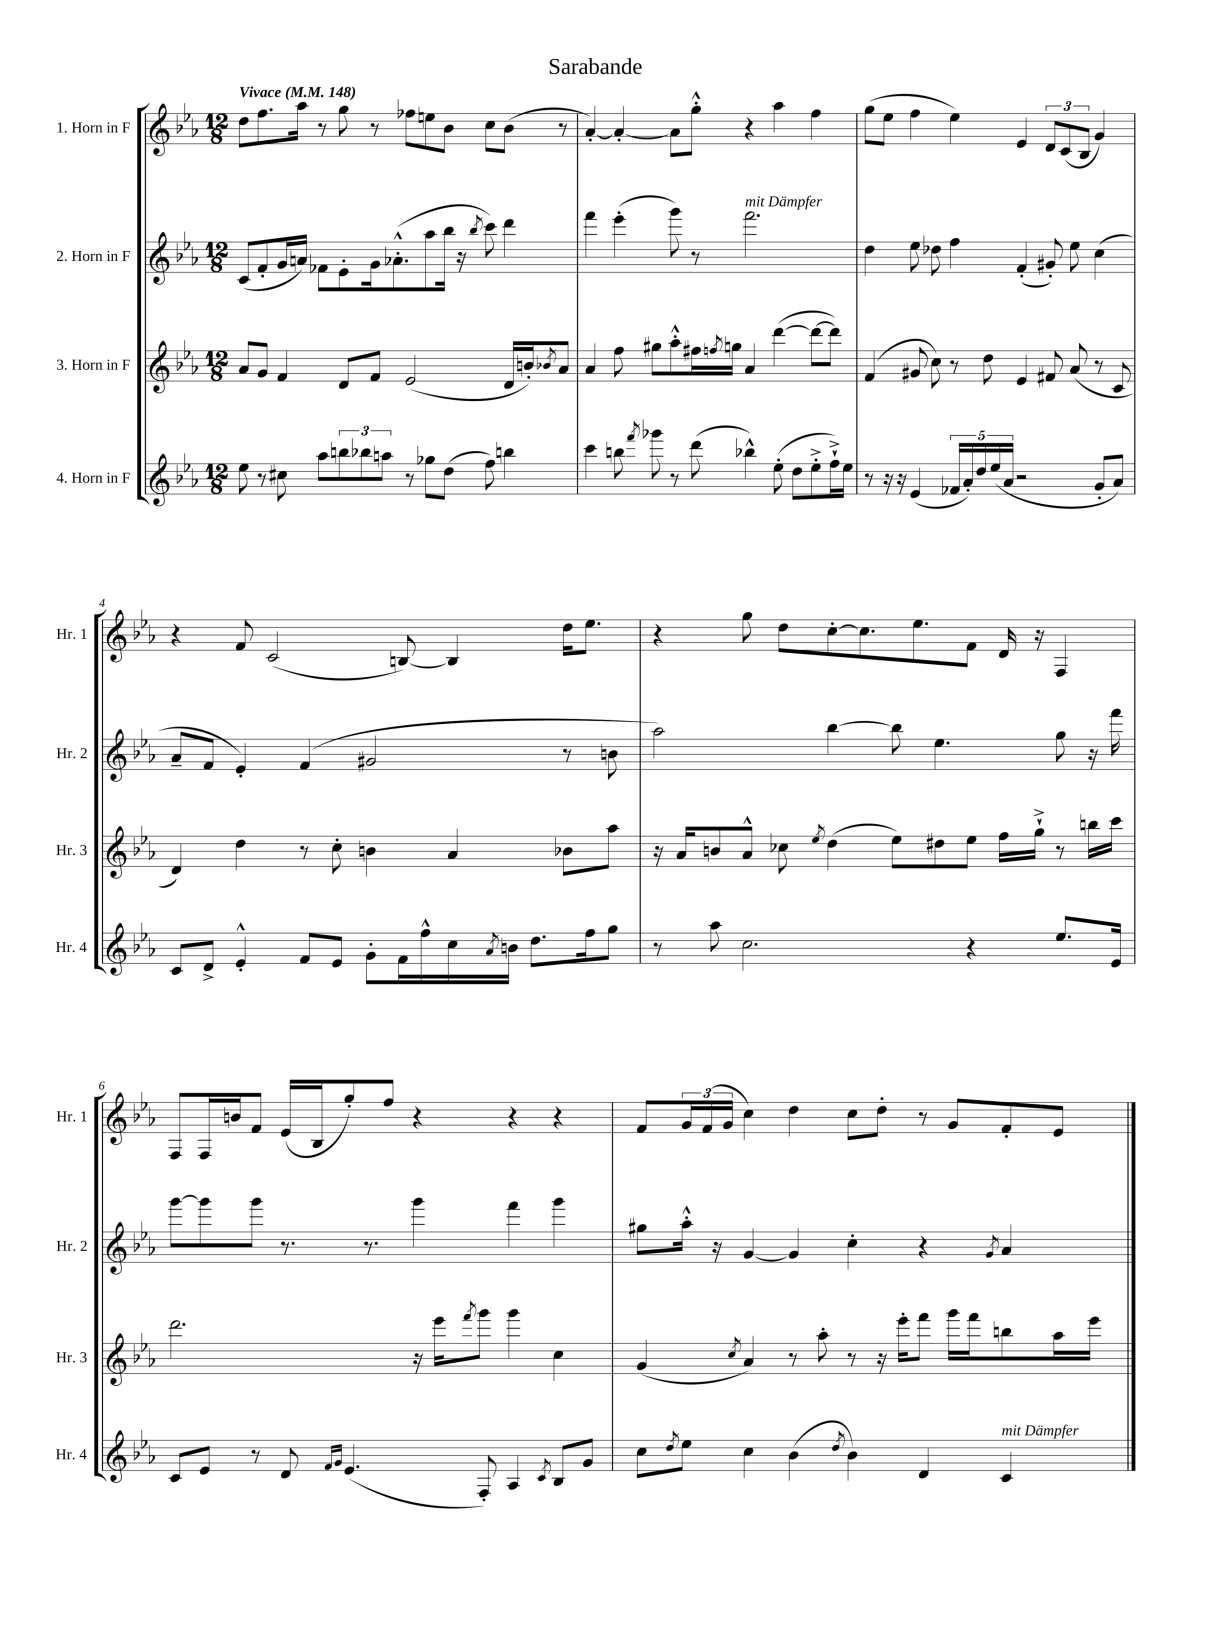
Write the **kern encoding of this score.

**kern	**kern	**kern	**kern
*staff4	*staff3	*staff2	*staff1
*clefG2	*clefG2	*clefG2	*clefG2
*k[b-e-a-]	*k[b-e-a-]	*k[b-e-a-]	*k[b-e-a-]
*M12/8	*M12/8	*M12/8	*M12/8
*MM148	*MM148	*MM148	*MM148
8ee-	8a-	(8c	8dd
8r	8g	8f'	8.ff
8cc#	4f	16g	.
.	.	16a)	16aa-
8aa-	.	8f-	8r
12bb	8d	8e-'	8gg
12bb-	.	.	.
.	8f	16g	8r
12aa	.	.	.
.	.	(8.a-'^^	.
8r	(2e-	.	8ff-
8gg-	.	8aa-	8ee
(8dd	.	16bb-	8b-
.	.	16r	.
.	.	8qbb-	.
8ff)	.	8ccc)	8cc
4bb	16d	4ddd	(8b-
.	16b')	.	.
.	8qb-	.	.
.	8a-	.	8r
=	=	=	=
4ccc	4a-	4fff	[4a-')
8bb	8ff	(4eee-'	4a-'_
8qfff	.	.	.
8ggg-	8gg#	.	.
8r	8aa-'^^	8ggg)	8a-]
(8ddd	16ff#	8r	8gg'^^
.	8qff	.	.
.	16gg	.	.
4bb-^^)	4a-	2.fff	4r
(8ee-'	([4ddd	.	4aa-
8dd	.	.	.
8ee-'^	8ddd_	.	4ff
16ff`^)	8ddd])	.	.
16ee-	.	.	.
=	=	=	=
8r	(4f	4dd	(8gg
16r	.	.	8ee-
16r	.	.	.
(4e-	8g#	8ee-	4ff
.	8cc)	8dd-	.
20f-	8r	4ff	4ee-)
20a-')	.	.	.
20dd	.	.	.
.	8dd	.	.
(20ee-	.	.	.
20a-	.	.	.
2r	4e-	(4f'	4e-
.	8f#	8g#')	12d
.	.	.	(12c
.	(8a-	8ee-	.
.	.	.	12B-
8g'	8r	(4cc	4g)
8a-)	8c	.	.
=	=	=	=
8c	4d)	8a-~	4r
8d^	.	8f	.
4e-'^^	4dd	4e-')	8f
.	.	.	(2c
8f	8r	(4f	.
8e-	8cc'	.	.
8g'	4b	2g#	.
16f	.	.	[8B)
16ff^^	.	.	.
16cc	4a-	.	4B]
8qa-	.	.	.
16b	.	.	.
8.dd	.	.	.
.	8b-	8r	16dd
16ff	.	.	8.ee-
8gg	8aa-	8b	.
=	=	=	=
8r	16r	2aa-)	4r
.	16a-	.	.
8aa-	8b	.	.
2.cc	8a-^^	.	8gg
.	8cc-	.	8dd
.	8qee-	.	.
.	(4dd	[4bb-	[8cc'
.	.	.	8.cc]
.	8ee-)	8bb-]	.
.	.	.	8.ee-
.	8dd#	4.ee-	.
4r	8ee-	.	8f
.	16ff	.	16d
.	16gg`^	.	16r
8.ee-	8r	8gg	4F
.	16bb	16r	.
16e-	16ccc	16fff	.
=	=	=	=
8c	2.ddd	[8ggg	8F
8e-	.	8ggg]	16F
.	.	.	16b
8r	.	8ggg	8f
8d	.	8.r	(16e-
.	.	.	16B-
16qqf	.	.	.
16qqg	.	.	.
(4.e-	.	.	8gg')
.	.	8.r	.
.	.	.	8ff
.	16r	4ggg	4r
.	16eee-	.	.
.	8qfff	.	.
8F')	8ggg	.	.
4A-	4ggg	4fff	4r
8qc	.	.	.
8B-	4cc	4ggg	4r
8g	.	.	.
=	=	=	=
8cc	(4g	8gg#	8f
8qdd	.	.	.
8ee-	.	16aa-'^^	24g
.	.	.	(24f
.	.	16r	.
.	.	.	24g
.	8qcc	.	.
4cc	4a-)	[4g	4cc)
(4b-	8r	4g]	4dd
.	8aa-'	.	.
8qdd	.	.	.
4b-)	8r	4cc'	8cc
.	16r	.	8dd'
.	16eee-'	.	.
4d	8fff	4r	8r
.	16ggg	.	8g
.	16fff	.	.
.	.	8qg	.
4c	8bb	4a-	8f'
.	16aa-	.	8e-
.	16eee-	.	.
==	==	==	==
*-	*-	*-	*-
